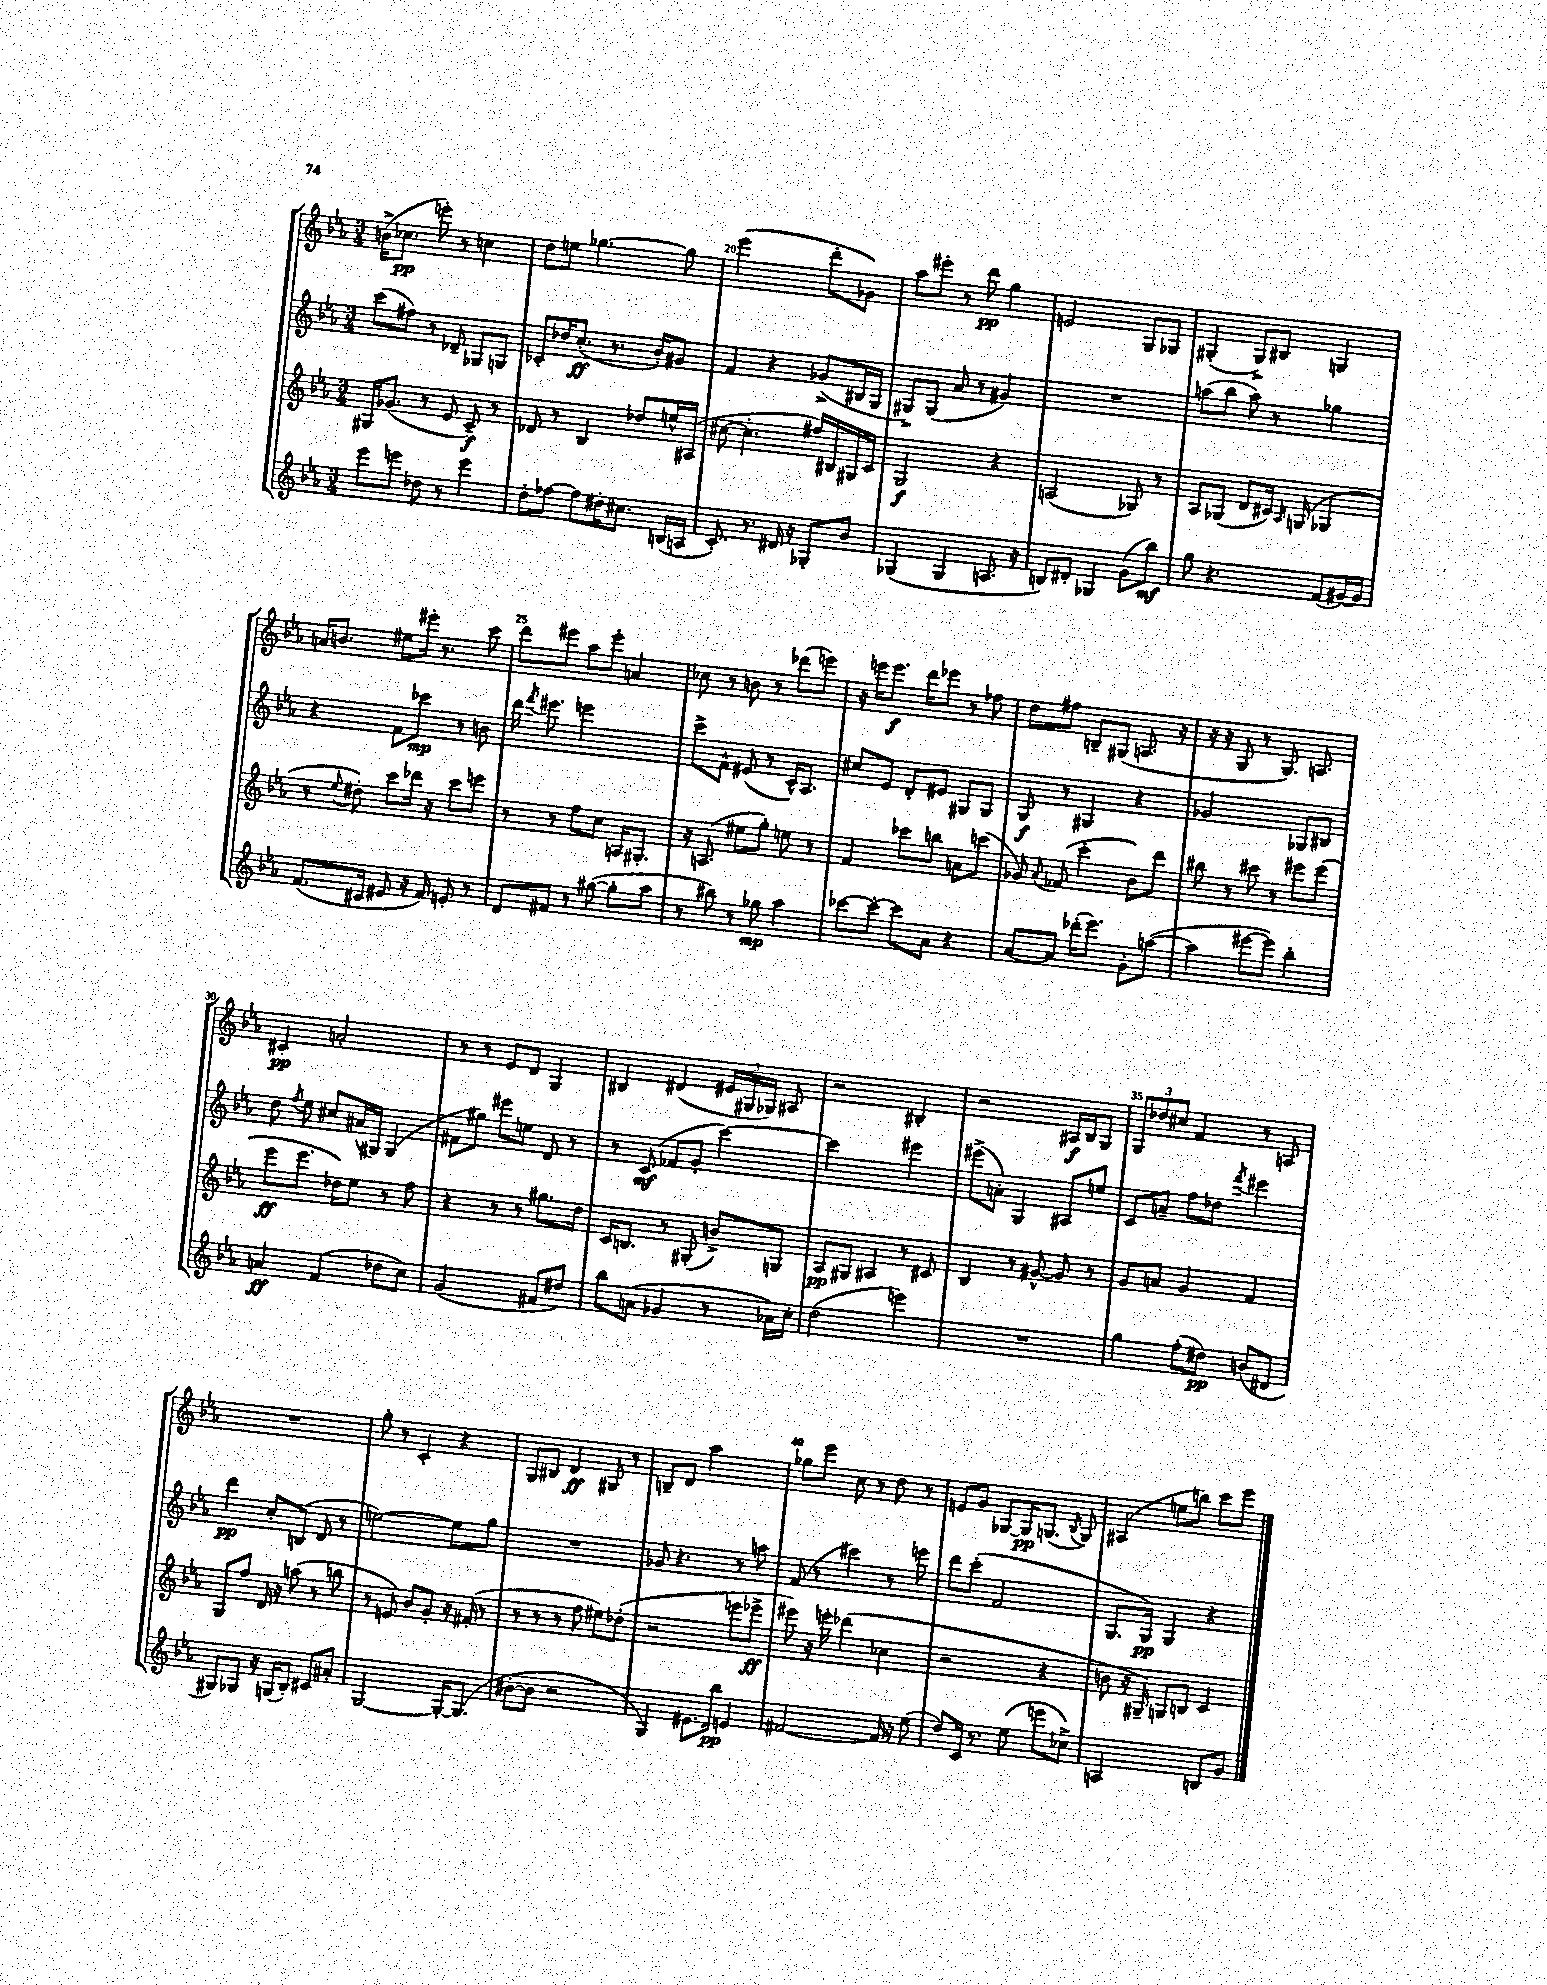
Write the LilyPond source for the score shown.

<<
\new StaffGroup <<
\new Staff = "s0" {
    \clef treble \key ees \major \numericTimeSignature \time 3/4
    \autoBeamOff b'16[->( ces''8.]\pp e'''8-.) r8 c''4 |
    d''8[ e''8] ges''4.~ ges''8 |
    ees'''2( d'''8[-. ges'8]) |
    aes''8[ eis'''8]-. r8 d'''8\pp g''4 |
    e'2 g8[ ges8] |
    gis4-.( gis8[->) bis8] g4 |
    a'16[ b'8.] eis''8[ eis'''16]-. r8. c'''8 |
    d'''8[ eis'''8] aes''8[ eis'''8]-. a'4 |
    ces''8 r8 b'8 r8 des'''8[( e'''8]) |
    r16 e'''16[ e'''8.]\f d'''16[ ees'''8] r8 fes''8 |
    d''8[ fis''8] b8[-- gis8]( a8. r16 |
    r16 r16 g8 r8 g8.) a8. |
    cis'4-.\pp a'2-. |
    r8 r8 ees'8[ d'8] g4 |
    bis4 dis'4( \tuplet 3/2 { eis'16[ gis16 ges16]) } ais8 |
    r2 bis4-. |
    r2 ais16[\f bes16 g8] |
    \tuplet 3/2 { g8[ des''8 cis''8] } f'4 r8 a8 |
    R2. |
    g''8-. r8 c'4-. r4 |
    g8[ bis8] d'4\ff gis8 r8 |
    b8[-- d'8] aes''2 |
    ges''8[ ees'''8] c''8 r8 d''8 r8 |
    e'8[ g'8] ges8[~ ges16\pp g8.]( \acciaccatura { bes8 } g8) |
    ais4( e''8[ b''8]) c'''8[ ees'''8] \bar "|." |
}
\new Staff = "s1" {
    \clef treble \key ees \major \numericTimeSignature \time 3/4
    \autoBeamOff c'''8[( fis''8]) r8 des'8-- ges8[ g8] |
    ces'8[-. des''16 c''8.]-.\ff( r8. bes'16[-.) gis'8] |
    f'4 r4 ges'8[->( bis16 g16] |
    gis8[->) gis8]( aes'8 r8 gis'4) |
    R2. |
    a''8[( bes''8] a''8) r8 ges''4 |
    r4 f'8[ ces'''8]\mp r8 b'8 |
    d'''16 \acciaccatura { f'''8 } eis'''8. e'''2 |
    c'''8[-> f'8]-^ eis'8( r8 c'16[-^) aes8.] |
    cis''8[ ees'8] d'8[-. eis'8] gis8[ gis8] |
    g8\f r8 gis4 r4 |
    ges'2 ges8[ bis8] |
    d''8 \acciaccatura { f''8 } ees''8 cis''8[ ais'16( gis16]) gis4( |
    fis'8[ gis''8]) eis'''8[ e''8] d'8 r8 |
    r8 c'8\mf( fes'8[ g'8]-. c'''4~) |
    c'''2 eis'''4 |
    eis'''8[->( a'8]-.) g4 ais8[ e''8] |
    c'8[ a'8]-- f''8[ des''8] \acciaccatura { f'''8 } eis'''4 |
    d'''4\pp c''8[-. b8]( d'8 r8 |
    e''2~) e''8[ g''8] |
    R2. |
    ges'8 r4. r8 a''8 |
    f'8( r8 cis'''4) r8 e'''8 |
    d'''8[ c'''8]-.( f'2 |
    g8.[ g16]\pp) g4 r4 \bar "|." |
}
\new Staff = "s2" {
    \clef treble \key ees \major \numericTimeSignature \time 3/4
    \autoBeamOff gis16[ ges'8.]( r8 ees'8 c'8--\f) r8 |
    des'8 r8 bes4 des''8[ e''16-^ ais16]( |
    cis''8~ cis''4.-. fis''16[) bis16 gis16 c'16] |
    g2\f r4 |
    a2( ges8) r8 |
    aes8[ ges8]( d'8[ cis'16]) \grace { aes16 } g16( ges4 |
    r8 \appoggiatura { ees''8 } dis''8-.) c'''8[ des'''16] r16 c'''8[ e'''8] |
    r8 r8 f''8[ c''8] a16[ gis8.]-. |
    r16 a8.( eis''8[ g''8]-.) e''8 r8 |
    f'4 ces'''8[ b''8] a'8[ c'''8]( |
    ges'8) \appoggiatura { aes'8 } fes'8( c'''4-. bes'8[) d'''8] |
    bis''8 r8 cis'''8 r8 eis'''8[ eis'''8]( |
    ees'''8[\ff ees'''8.] des''16[) ees''8] r8 f''8 |
    r4 r8 r8 gis''8.[ d''16] |
    c'16[ b8.] r8 gis8-.( b'8[->) g8] |
    aes8[\pp gis8] ais4 r8 cis'8 |
    bes4 r8 gis'8~-^ gis'8 r8 |
    g'8[ a'8] g'4 f'4 |
    g8[ f''8] d'16 r16 a''8( r8 b''8 |
    r8 e'8) bes'8[ g'8]-. r16 fis'16-.( r8 |
    r8 r8 r8 f''8 eis''8[) des''8]-.( |
    r2 e'''8[ ees'''8]->\ff |
    eis'''8) r16 e'''16-. des'''4( ces''4 |
    r2 r4 |
    b'8 r16 gis16--) g8[ b8] c'4 \bar "|." |
}
\new Staff = "s3" {
    \clef treble \key ees \major \numericTimeSignature \time 3/4
    \autoBeamOff ees'''8[ e'''8] des''8 r8 e'''4 |
    d''8[-. fes''8]~ fes''8[ dis''16-. cis''8.] b16[( a16] |
    c'8.-.) r8. dis'16 r16 ges8[-. bes'8] |
    ges4( ges4 a8. r16 |
    b8[) dis'8]-. ges4 g'8[( bes''8]\mf) |
    g''8 r4. f'8[( gis'16~) gis'16] |
    f'8.[( cis'16] eis'8 r16 f'16) e'8-. r8 |
    d'8[ fis'8] r8 gis''8~( gis''8[-. aes''8] |
    r8 bis''8) r8 ges''8\mp aes''4 |
    ces'''8[~ ces'''8]~-. ces'''8[ aes'8] r4 |
    aes'8[~ aes'8] des'''16[-.( ees'''8.]) g'8[-. a''8]~( |
    a''4 eis'''8[~ eis'''8]) bes''4-. |
    a'4\ff f'4( des''8[ c''8]) |
    g'2( fis'8[ dis''8]) |
    bes''8[ a'8]( ges'4 r8 aes'16[) c''16]-. |
    d''2( e'''4) |
    R2. |
    g''4 f''8[-.( dis''8]\pp) b'8[( dis'8] |
    gis8[) ges8] r16 g16[( bes8]-.) cis'8[ ais'8]-. |
    g2~ g16[~-. g8.]( |
    bis'8[~-. bis'8] r2 |
    g4) eis'8.[ bes''16]\pp e'4 |
    fis'2~ fis'16 r16 ees''8( |
    d''8[) c'16] r8. ees''8( e'''8[ ces''8]->) |
    a2 b8[ g'8] \bar "|." |
}
>>
>>
\layout { \context { \Score currentBarNumber = #18 \override BarNumber.break-visibility = ##(#f #t #t) barNumberVisibility = #(every-nth-bar-number-visible 5) } }
